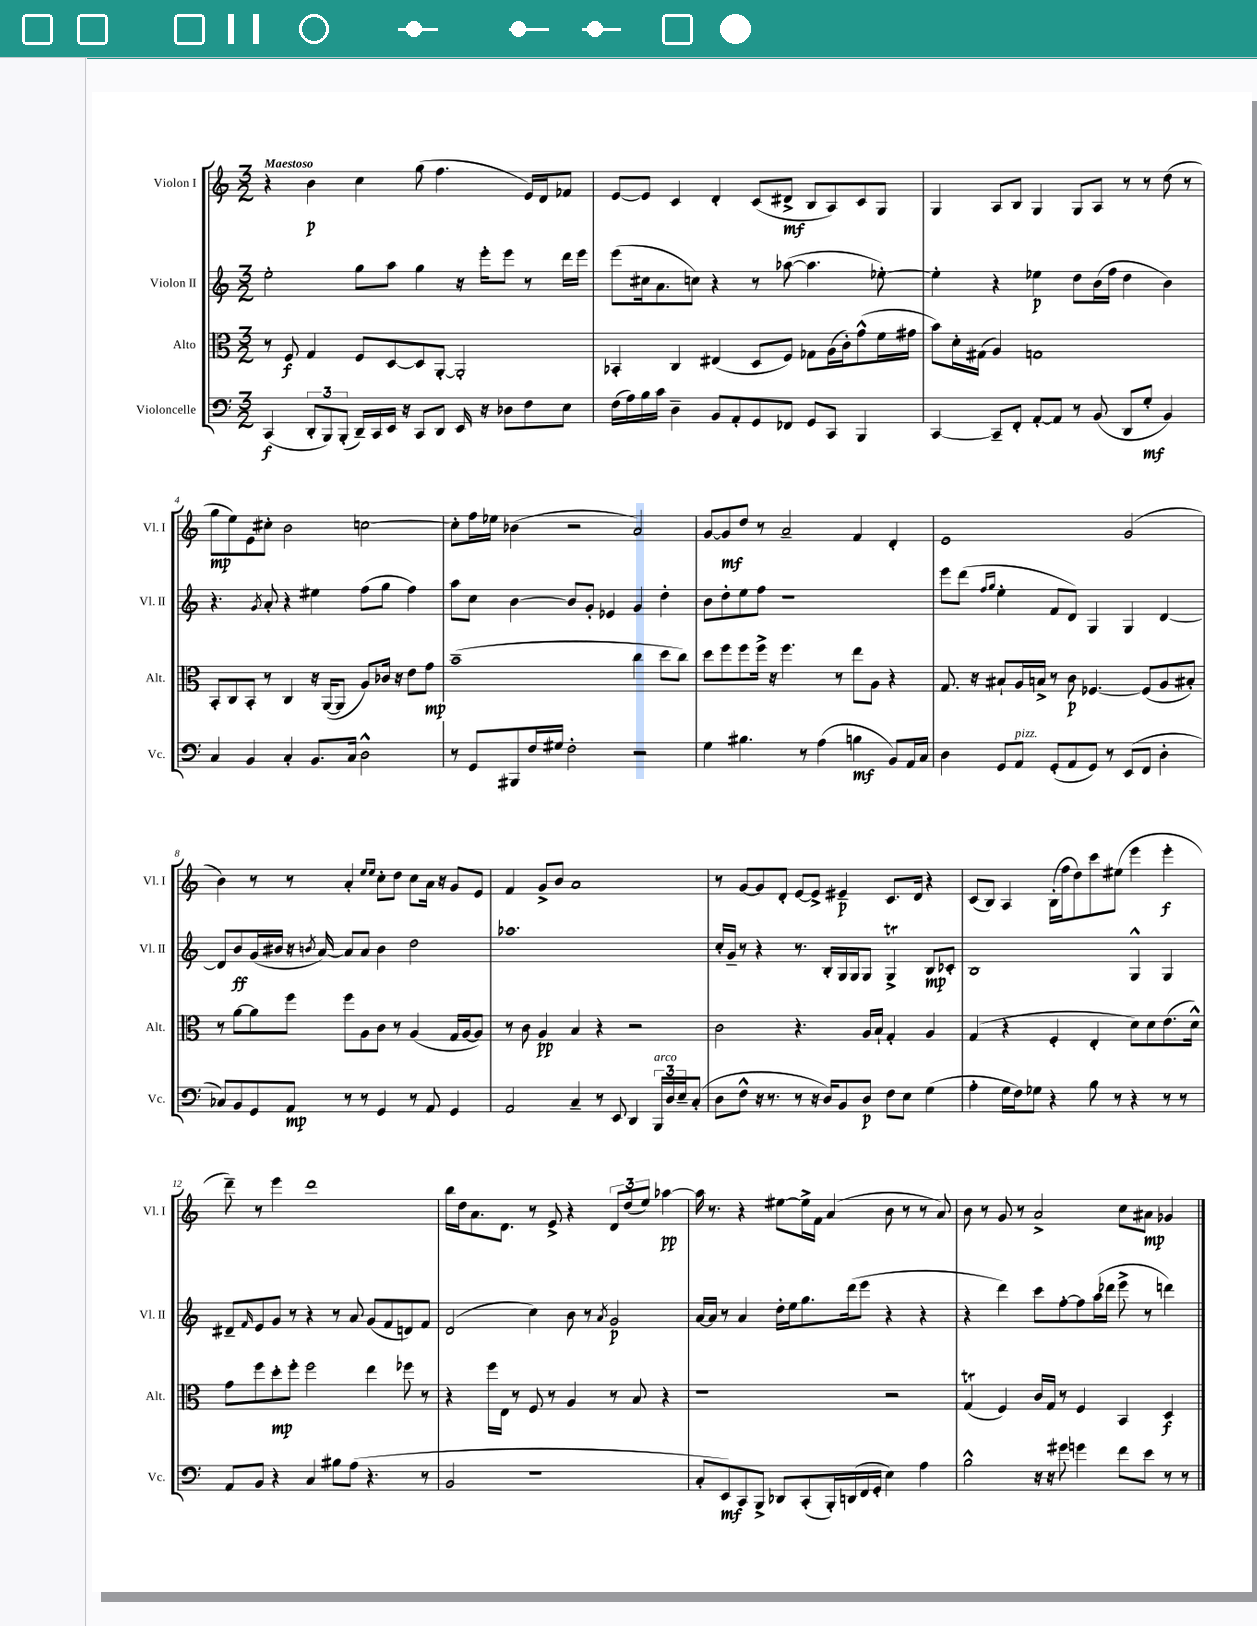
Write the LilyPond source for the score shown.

<<
\new StaffGroup <<
\new Staff = "s0" \with { instrumentName = "Violon I" shortInstrumentName = "Vl. I" } {
    \clef treble \key c \major \numericTimeSignature \time 3/2 \tempo "Maestoso"
    r4 b'4\p c''4 g''8( f''4. e'16) d'16 fes'8 |
    e'8~ e'8 c'4 d'4-. c'8( dis'8->\mf b8 a8) c'8 g8 |
    g4 a8 b8 g4 g8 a8 r8 r8 d''8( r8 |
    g''8\mp e''8) e'8 cis''8-. b'2 c''2~ |
    c''8-. f''16 ees''16 bes'4( r2 a'2) |
    g'8~ g'8\mf d''8 r8 a'2-- f'4 d'4-. |
    e'1 g'2( |
    b'4) r8 r8 a'4-. \grace { e''16 e''16 } c''8-. d''8 c''8 a'16 r16 g'8 e'8 |
    f'4 g'8-> b'8 a'1 |
    r8 g'8~ g'8 d'8-. e'8~ e'8-> eis'4--\p c'8. d'16 r4 |
    c'8( b8) a4 b16-.( f''16 d''8) c'''8 eis''8( e'''4 e'''4-.\f |
    d'''8--) r8 e'''4 d'''1 |
    b''16 d''16 a'8. d'8. r8 e'8-> r4 \tuplet 3/2 { d'8 d''8( e''8) } aes''4~\pp |
    aes''16 r8. r4 eis''8~ eis''16-> f'16 a'4( b'8 r8 r8 a'8) |
    b'8 r8 g'8 r8 a'2-> c''8 ais'8\mp ges'4 \bar "|." |
}
\new Staff = "s1" \with { instrumentName = "Violon II" shortInstrumentName = "Vl. II" } {
    \clef treble \key c \major \numericTimeSignature \time 3/2
    e''2-. g''8 a''8 g''4 r16 e'''16-. e'''8 r8 d'''16 e'''16 |
    e'''8( cis''16 a'8. c''8) r4 r8 aes''8~( aes''4. ees''8~-.) |
    ees''4-. r4 ees''4\p d''8 b'16( f''16 d''4 b'4) |
    r4. \acciaccatura { g'8 } a'8-. r4 eis''4 f''8( g''8 f''4) |
    a''8 c''8 b'4~ b'8 g'8-. ees'4 g'4 d''4-. |
    b'8 d''8-. e''8 f''8 r1 |
    e'''8 d'''8( \grace { f''16 g''16 } e''4-. f'8 d'8) g4 g4 d'4~ |
    d'8 b'8\ff g'16( bis'16 r16 \acciaccatura { b'8 } a'16~) a'8 a'8 b'4 d''2 |
    aes''1. |
    c''16-. g'16-- r8 r4 r8. b16-. g16 g16 g8 g4->\trill b8\mp ces'8-. |
    b1 g4-^ g4 |
    dis'8-- \grace { f'16 } e'8 g'8 r8 r4 r8 a'8 g'8( f'8 d'8) f'8 |
    d'2( c''4) b'8 r8 \acciaccatura { a'8 } g'2\p |
    a'16~ a'16 r8 a'4 d''16-. e''16 g''8. d'''16( e'''8 r4 r4 |
    r4 d'''4) c'''8 f''8~-. f''8 a''16( des'''16 e'''8-> r8 d'''4) \bar "|." |
}
\new Staff = "s2" \with { instrumentName = "Alto" shortInstrumentName = "Alt." } {
    \clef alto \key c \major \numericTimeSignature \time 3/2
    r8 f8\f g4 f8 d8~ d8 a,8~-. a,2-. |
    bes,4-. c4 eis4( d8 f8) ges8 a16( c'16-.) g'8-^( f'16 gis'16 |
    b'8) d'16-. gis16( a4) g1 |
    b,8-. c8 b,8-. r8 c4 r16 a,16~( a,8 a8) ces'16 r16 e'8 g'8\mp |
    b'1--( c''4 d''8 c''8) |
    d''8 f''8 f''8 f''16-> r16 f''4. r8 e''8 a8 r4 |
    g8. r16 bis8-! a16 b16-> r8 c'8\p fes4.~ fes8( a8 bis8-.) |
    r8 a'8~ a'8 f''8 f''8 a8 c'8 r8 a4( g16 a16~ a8) |
    r8 c'8 a4\pp b4 r4 r2 |
    c'2 r4. a16 b16-! g4-. a4 |
    g4( r4 f4-. e4-. d'8) d'8 e'8.( d'16-^) |
    g'8 f''8 d''8-.\mp f''8-. f''2 e''4 fes''8 r8 |
    r4 f''16 e16 r8 f8 r8 a4 r8 b8 r4 |
    r1 r2 |
    g4\trill( f4) c'16 g16 r8 f4 b,4 d4\f \bar "|." |
}
\new Staff = "s3" \with { instrumentName = "Violoncelle" shortInstrumentName = "Vc." } {
    \clef bass \key c \major \numericTimeSignature \time 3/2
    c,4\f( \tuplet 3/2 { d,8-. b,,8) b,,8-.( } d,16--) c,16 e,16 r16 c,8 d,8 e,16 r16 des8 f8 e8 |
    f16( a16) b16 c'16 d4-- b,8 a,8-. g,8 fes,8 g,8 c,8 b,,4 |
    c,4~ c,8-- f,8-. a,8~-. a,8 r8 b,8( d,8 g8-.\mf b,4) |
    c4 b,4 c4-. b,8. c16 d2-^ |
    r8 g,8 bis,,8 f16 gis16 f2-. r2 |
    g4 bis4. r8 a4( b4\mf b,8) a,16 c16 |
    d4 g,8 a,8^\markup { \italic "pizz." } g,8-.( a,8 g,8) r8 e,8( f,8 d4-. |
    ces8) b,8 g,8 a,8\mp r8 r8 g,4 r8 a,8 g,4 |
    a,2 c4-- r8 e,8 d,4 \tuplet 3/2 { b,,16^\markup { \italic "arco" } d16 e16-- } c8-.( |
    d8 f8-^ r16 r8. r8 r16 d16) b,8 d8\p f8 e8 g4( |
    a4-. g16 f16) ges8 r4 b8 r8 r4 r8 r8 |
    a,8 b,8 r4 c4 bis8 a8( r4. r8 |
    b,2 r1 |
    c8-. e,8\mf) c,8 b,,8-> des,8 c,8-.( b,,16-.) d,16( f,16 g,16-. e4) a4 |
    b2-^ r16 r16 gis'8 g'4 f'8 e'8 r8 r8 \bar "|." |
}
>>
>>
